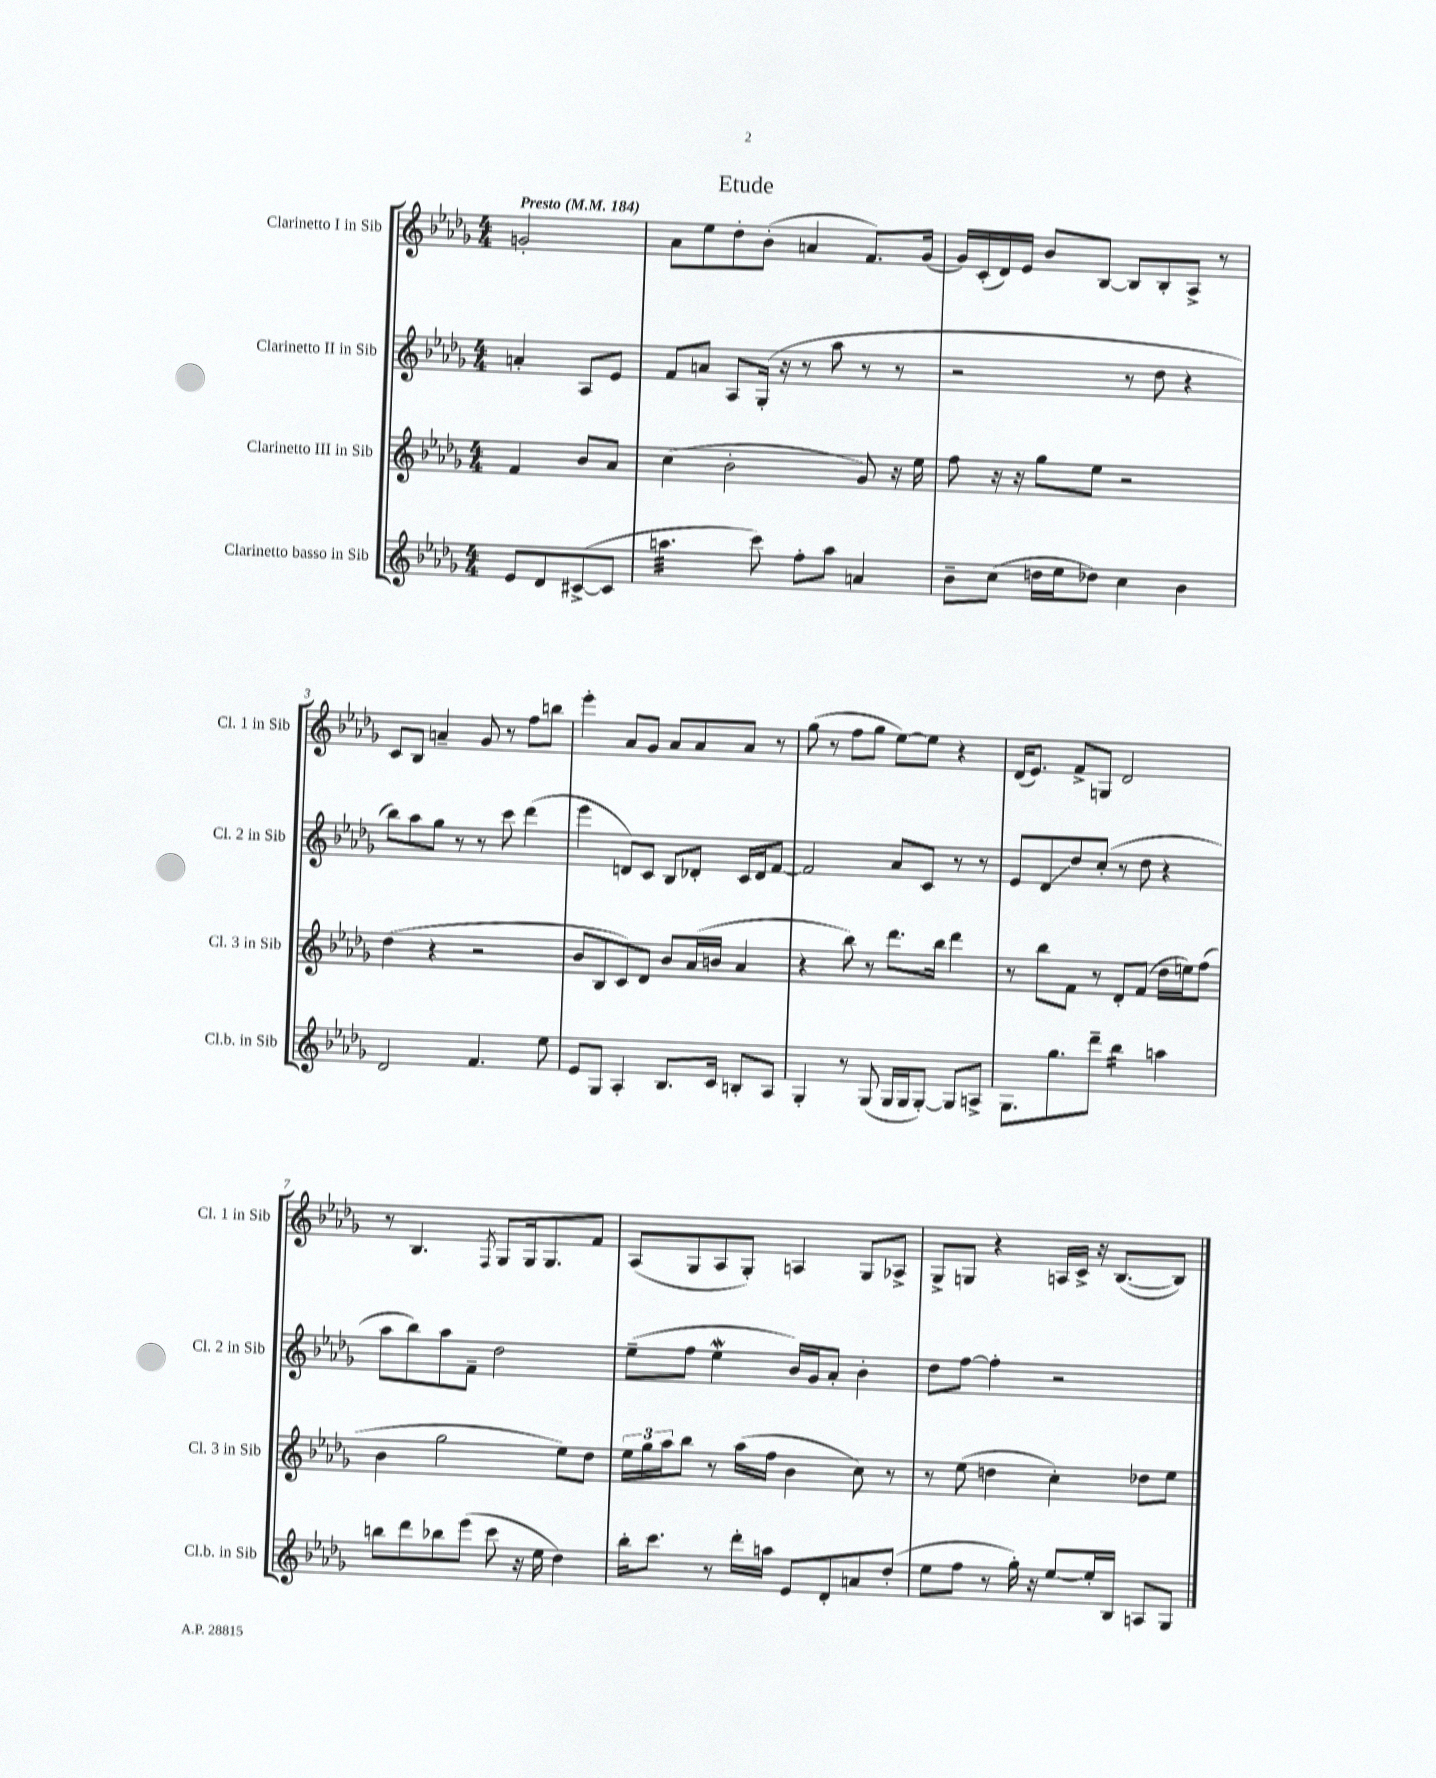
\header { title = "Etude" }
<<
\new StaffGroup <<
\new Staff = "s0" \with { instrumentName = "Clarinetto I in Sib" shortInstrumentName = "Cl. 1 in Sib" } {
    \clef treble \key des \major \numericTimeSignature \time 4/4 \partial 2 \tempo "Presto" 4 = 184
    g'2-. |
    aes'8 ees''8 des''8-. bes'8-.( a'4 f'8.) ges'16( |
    ges'16) c'16-.( des'16) ees'16 bes'8 bes8~ bes8 bes8-. aes8-> r8 |
    c'8 bes8 a'4-- ges'8 r8 f''8 b''8 |
    ees'''4-. aes'8 ges'8 aes'8 aes'8 aes'8 r8 |
    ges''8( r8 f''8 ges''8 ees''8~) ees''8 r4 |
    des'16( ees'8.) f'8-> g8 des'2 |
    r8 bes4. \acciaccatura { f8 } ges8 ges16 ges8. f'8 |
    aes8( ges8 aes8 ges8-.) a4 ges8 aes8-> |
    ges8-> g8 r4 a16 c'16-> r16 bes8.~( bes8) \bar "|." |
}
\new Staff = "s1" \with { instrumentName = "Clarinetto II in Sib" shortInstrumentName = "Cl. 2 in Sib" } {
    \clef treble \key des \major \numericTimeSignature \time 4/4 \partial 2
    a'4-. aes8 ees'8 |
    f'8 a'8 aes8 ges16-.( r16 r8 aes''8 r8 r8 |
    r2 r8 des''8 r4 |
    bes''8) aes''8 ges''8 r8 r8 c'''8 des'''4( |
    ees'''4 d'8) c'8 bes8 des'8-. c'16 des'16 f'8~ |
    f'2 aes'8 c'8 r8 r8 |
    ees'8 des'8\glissando des''8 c''8-.( r8 des''8 r4 |
    aes''8 bes''8) aes''8 f'8-- des''2 |
    ees''8--( f''8 ees''4\mordent bes'16) ges'16 aes'8-. bes'4-. |
    des''8 f''8~ f''4-. r2 \bar "|." |
}
\new Staff = "s2" \with { instrumentName = "Clarinetto III in Sib" shortInstrumentName = "Cl. 3 in Sib" } {
    \clef treble \key des \major \numericTimeSignature \time 4/4 \partial 2
    f'4 bes'8 aes'8 |
    c''4( bes'2-. ges'8) r16 ees''16 |
    f''8 r16 r16 ges''8 ees''8 r2 |
    des''4( r4 r2 |
    bes'8 bes8 c'8) des'8 bes'8 aes'16( b'16 aes'4 |
    r4 bes''8) r8 des'''8. bes''16 des'''4 |
    r8 bes''8 f'8 r8 des'8-. f'8( des''16 e''16) f''8( |
    bes'4 ges''2 ees''8) des''8 |
    \tuplet 3/2 { ees''16 ges''16 aes''16 } bes''8 r8 aes''16( f''16 bes'4 c''8) r8 |
    r8 ees''8( d''4 c''4-.) des''8 ees''8 \bar "|." |
}
\new Staff = "s3" \with { instrumentName = "Clarinetto basso in Sib" shortInstrumentName = "Cl.b. in Sib" } {
    \clef treble \key des \major \numericTimeSignature \time 4/4 \partial 2
    ees'8 des'8 cis'8~->( cis'8 |
    a''4.:32 c'''8) f''8-. a''8 a'4 |
    bes'8-- c''8( d''16 ees''16 des''8) c''4 bes'4 |
    des'2 f'4. ees''8 |
    ees'8 ges8 aes4-. bes8. c'16 b8-. aes8 |
    ges4-. r8 ges8( ges16 ges16 ges8~-.) ges8 a8-> |
    ges8. ges''8. des'''8-- bes''4:16 a''4 |
    b''8 des'''8 bes''8 ees'''8( c'''8 r16 ees''16 des''4) |
    bes''16-. c'''8. r8 des'''16-. a''16 ees'8 des'8-. a'8 des''8-.( |
    ees''8 f''8 r8 ges''16-.) r16 ees''8~ ees''16-. bes16 a8 ges8 \bar "|." |
}
>>
>>
